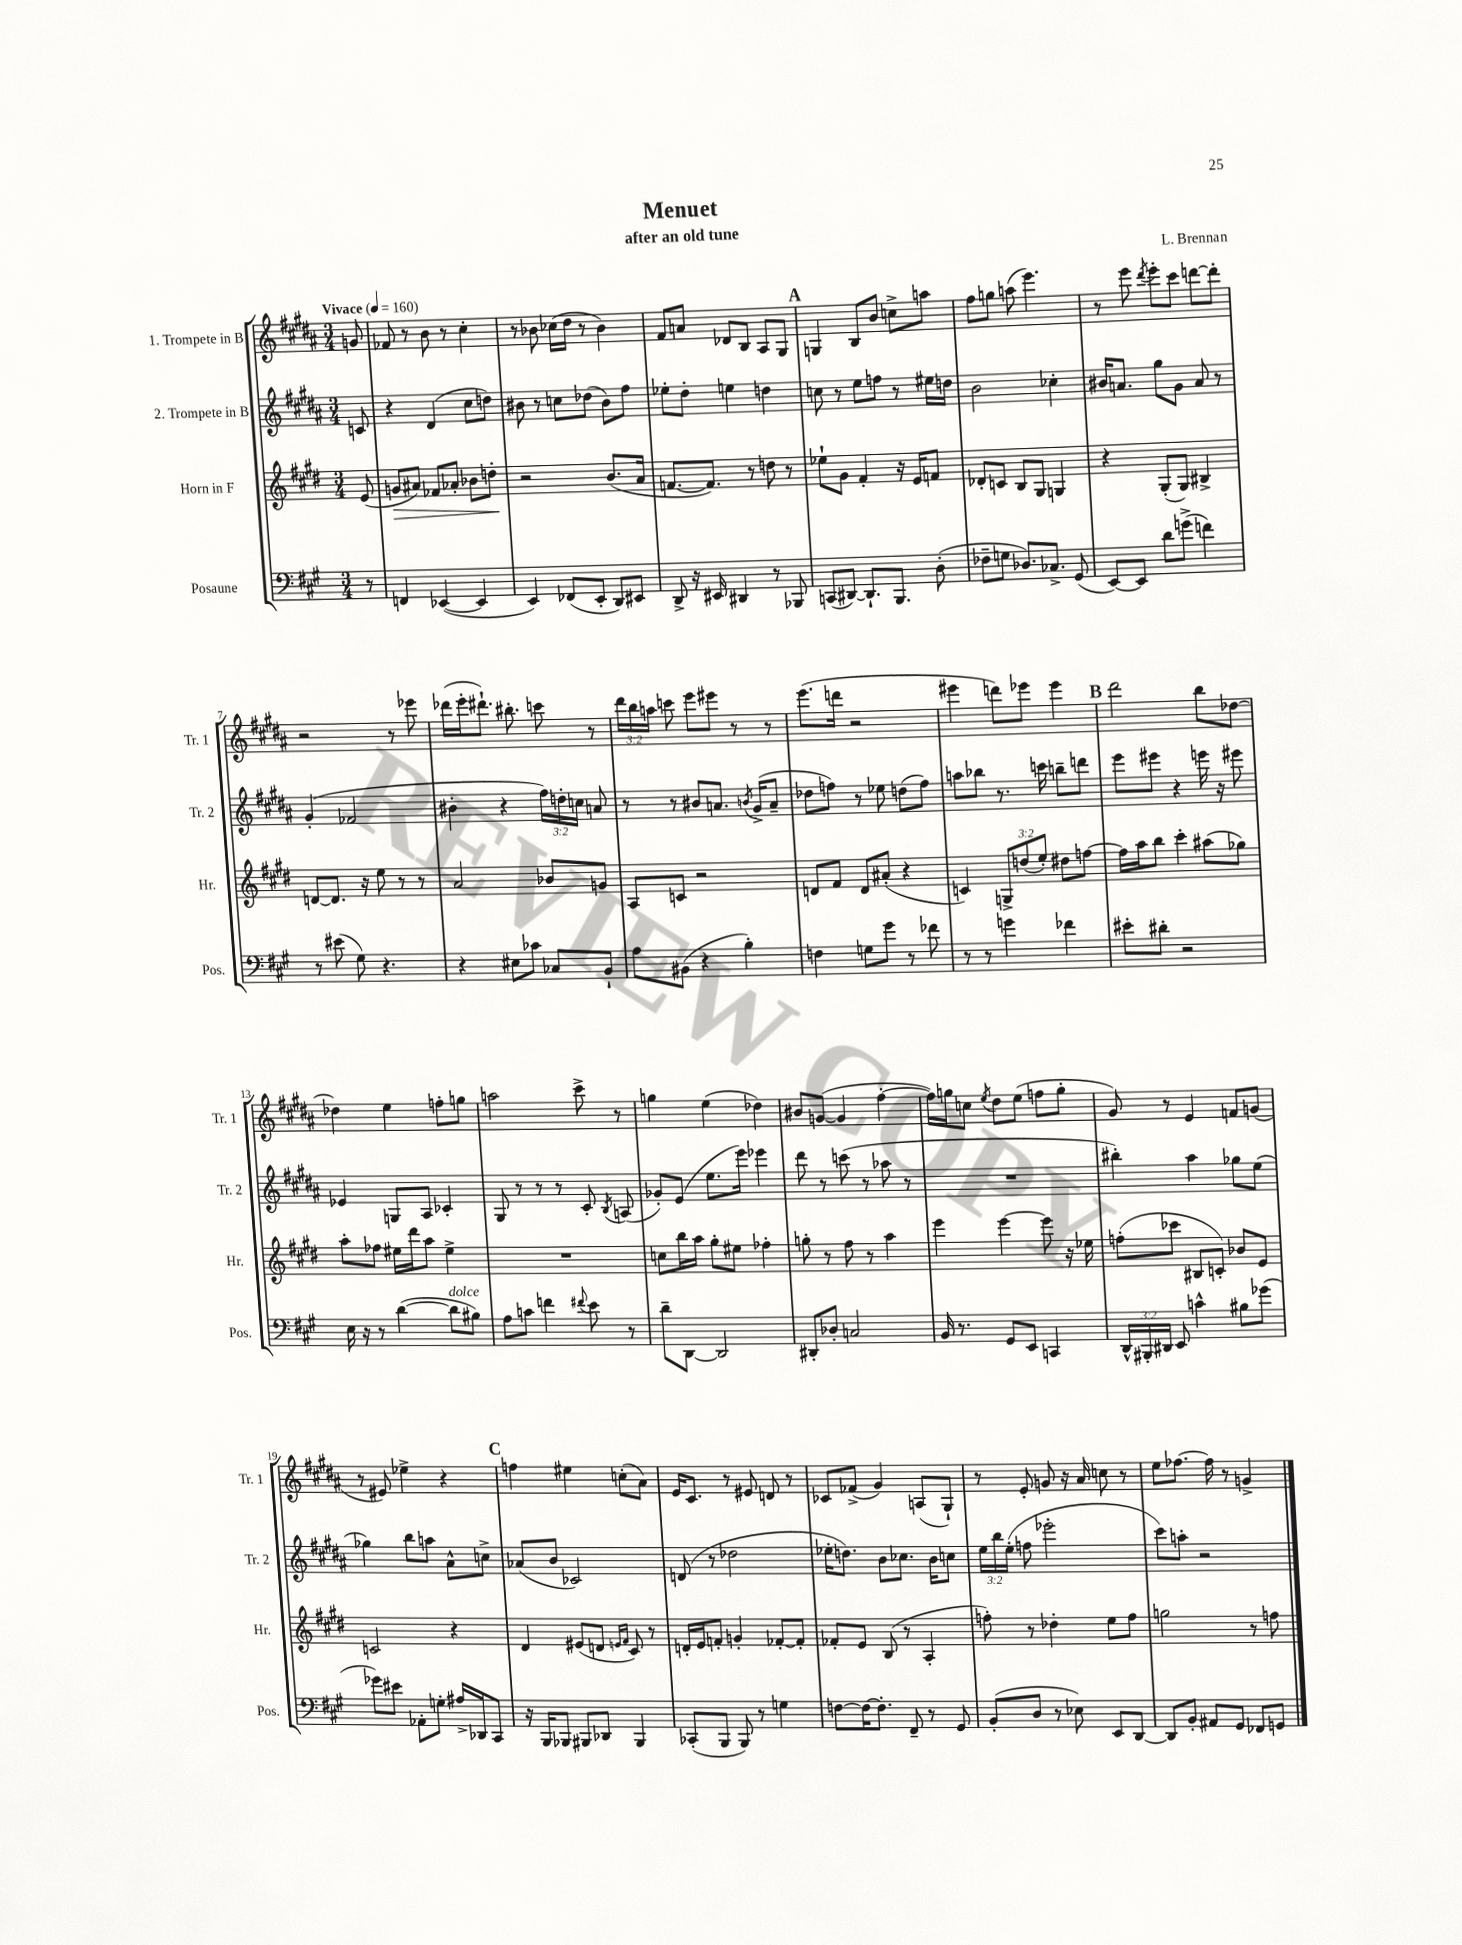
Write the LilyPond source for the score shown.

\header { title = "Menuet" composer = "L. Brennan" subtitle = "after an old tune" }
<<
\new StaffGroup <<
\new Staff = "s0" \with { instrumentName = "1. Trompete in B" shortInstrumentName = "Tr. 1" } {
    \clef treble \key b \major \numericTimeSignature \time 3/4 \override Staff.TupletNumber.text = #tuplet-number::calc-fraction-text \partial 8 \tempo "Vivace" 4 = 160
    \autoBeamOff g'8 |
    fes'8 r8 b'8 r8 cis''4-. |
    r8 bes'8 ces''16[( dis''16] r8 bes'4) |
    fis'8[ a'8] des'8[ b8] ais8[ gis8] |
    \mark \markup { \bold "A" } g4 b8[ b'8] c''8[-> a''8] |
    fis''8[ g''8] a''8( e'''4.) |
    r8 e'''8 \acciaccatura { dis'''8 } e'''8[-. cis'''8] d'''8[~ d'''8]-. |
    r2 r8 ees'''8 |
    des'''16[( e'''16-. dis'''8.]-!) bis''8.-. c'''8 r8 |
    \tuplet 3/2 { dis'''16[ b''16 a''16] } c'''8 e'''8[ eis'''8] r8 r8 |
    e'''8.[( d'''16] r2 |
    eis'''4 d'''8[) ees'''8] ees'''4 |
    \mark \markup { \bold "B" } dis'''2 b''8[ des''8]~ |
    des''4 e''4 f''8[-. g''8] |
    a''2 cis'''8-> r8 |
    g''4 e''4( des''4) |
    bis'8[ g'8]~( g'4 fis''4~-. |
    fis''16[) g''16 c''8] \acciaccatura { e''8 } dis''8[ e''8]( f''8[ g''8]-. |
    gis'8) r8 e'4 f'8[ g'8]( |
    r8 eis'8) ees''4-> r4 |
    \mark \markup { \bold "C" } f''4 eis''4 c''8[-.( ais'8]) |
    e'16[ cis'8.] r8 eis'8 d'8 r8 |
    ces'8[ fes'8]->( gis'4) a8[( gis8]-!) |
    r8 e'8-. g'8 r16 ais'16 c''8 r8 |
    e''8[ fes''8.]~ fes''16 r8 g'4-> \bar "|." |
}
\new Staff = "s1" \with { instrumentName = "2. Trompete in B" shortInstrumentName = "Tr. 2" } {
    \clef treble \key b \major \numericTimeSignature \time 3/4 \override Staff.TupletNumber.text = #tuplet-number::calc-fraction-text \partial 8
    \autoBeamOff c'8 |
    r4 dis'4( cis''8[ d''8]) |
    bis'8 r8 c''8[ des''8]( bis'8[) fis''8] |
    ees''8[-. dis''8]-. e''4 d''4 |
    \mark \markup { \bold "A" } c''8 r8 e''8[ f''8] r8 eis''16[ d''16] |
    b'2 ces''4-. |
    bis'16[ a'8.] gis''8[ gis'8] a'8 r8 |
    gis'4-.( fes'2 |
    bis'4-. r4 \tuplet 3/2 { fis''16[) d''16-. c''16] } a'8 |
    r8 r8 bis'8[ a'8.] \acciaccatura { b'8 } gis'16[->( a'8]-- |
    des''8[ f''8]) r8 ees''8 d''8[( f''8]) |
    a''8[ bes''8] r8. c'''16 b''8[-- d'''8] |
    \mark \markup { \bold "B" } e'''8[ eis'''8] r4 e'''16 r16 eis'''8 |
    ees'4 g8[ ais8] ces'4-. |
    gis8 r8 r8 r8 cis'8-. \acciaccatura { b8 } a8( |
    ges'8[-.) e'8]( e''8.[ e'''16]) ees'''4 |
    dis'''8 r8 c'''8( r8 aes''8 r8 |
    R2. |
    bis''4-.) ais''4 ges''8[ e''8]( |
    ges''4) b''8[ a''8] ais'8[-^ c''8]-> |
    \mark \markup { \bold "C" } aes'8[( b'8] ces'2) |
    d'8( r8 des''2 |
    ees''16[-. d''8.]) b'8[ ces''8.] b'16[ c''8] |
    \tuplet 3/2 { e''16[ b''16 e''16]-.( } f''8 ees'''2-. |
    cis'''8[) a''8]-. r2 \bar "|." |
}
\new Staff = "s2" \with { instrumentName = "Horn in F" shortInstrumentName = "Hr." } {
    \clef treble \key e \major \numericTimeSignature \time 3/4 \override Staff.TupletNumber.text = #tuplet-number::calc-fraction-text \partial 8
    \autoBeamOff e'8( |
    g'8[\> ais'8]) fes'8[ aes'8]-. bes'8[ d''8]-.\! |
    r2 b'8.[( a'16] |
    f'8.[~ f'8.]) r8 d''8 r8 |
    \mark \markup { \bold "A" } ees''8[-! gis'8] fis'4-. r16 e'16[ f'8] |
    des'8[-. c'8] b8[ gis8] g4 |
    r4 gis8[-.( gis8]) bis4-> |
    d'8[~ d'8.] r16 e''8 r8 r8 |
    a'2 bes'8[ g'8] |
    a8[ c'8] r2 |
    d'8[ fis'8] d'8[ ais'8]-.( r4 |
    c'4) \tuplet 3/2 { g8[-> d''8( e''8]-.) } dis''8[ f''8]~ |
    \mark \markup { \bold "B" } f''16[ a''16 b''8] cis'''4-. ais''8[( ges''8]) |
    a''8[-. fes''8] eis''16[ dis'''16 a''8] eis''4-> |
    R2. |
    c''8[ b''16 a''16] gis''8[-. eis''8] fes''4-. |
    g''8-. r8 fis''8 r8 a''4 |
    e'''4 e'''4~ e'''8 r16 ees''16 |
    f''8[-.( ces'''8] bis8[ c'8]-.) bes'8[ e'8] |
    c'2 r4 |
    \mark \markup { \bold "C" } dis'4 eis'8[( d'8] \grace { e'16[ fis'16] } cis'8) r8 |
    d'16[-. e'16 f'8]-. g'4-. fes'8[~-. fes'8]-. |
    fes'8[-. e'8] b8( r8 a4-. |
    f''8-.) r8 des''4-. e''8[ f''8] |
    g''2 r8 f''8 \bar "|." |
}
\new Staff = "s3" \with { instrumentName = "Posaune" shortInstrumentName = "Pos." } {
    \clef bass \key a \major \numericTimeSignature \time 3/4 \override Staff.TupletNumber.text = #tuplet-number::calc-fraction-text \partial 8
    \autoBeamOff r8 |
    f,4 ees,4~( ees,4 |
    e,4) fes,8[( e,8]-. d,8[) eis,8] |
    d,8-> r16 eis,16 dis,4 r8 bes,,8 |
    \mark \markup { \bold "A" } c,8[( dis,8]~) dis,8.[-! b,,8.] d8-.( |
    fes8[-- g8] des8.[) ces8.]-> gis,8( |
    e,8[~) e,8] d'8[ g'8]->( f'4) |
    r8 eis'8( gis8) r4. |
    r4 eis8[ ces'8] ces8[ b,8]-! |
    a8[ bis,8]( r4 b4-.) |
    f4 g8[ gis'8] r8 fes'8 |
    r8 r8 g'4 fes'4 |
    \mark \markup { \bold "B" } eis'8[-. dis'8]-. r2 |
    e16 r16 r8 d'4~( d'8[^\markup { \italic "dolce" } bis8]) |
    a8[ c'8] f'4 \appoggiatura { fis'8 } e'8 r8 |
    d'8[-- d,8]~ d,2 |
    dis,8[-. des8]-. c2 |
    b,16 r8. gis,8[ e,8] c,4 |
    \tuplet 3/2 { d,16[-^ bis,,16-. dis,16] } e,8 c'4-^ bis8[ ges'8]( |
    ges'8[) eis'8] aes,8[-. g8]-. ais16[-> des,16 cis,8] |
    \mark \markup { \bold "C" } r16 b,,16[ bes,,8] bis,,8[ des,8] bis,,4 |
    ces,8[-.( b,,8] b,,8) r8 g4 |
    f8[~ f16~ f8.]-. fis,8-- r8 gis,8 |
    b,8[-.( d8] r8 ees8) e,8[ d,8]~ |
    d,8[ b,8]-. ais,8[ gis,8] fes,8[ g,8] \bar "|." |
}
>>
>>
